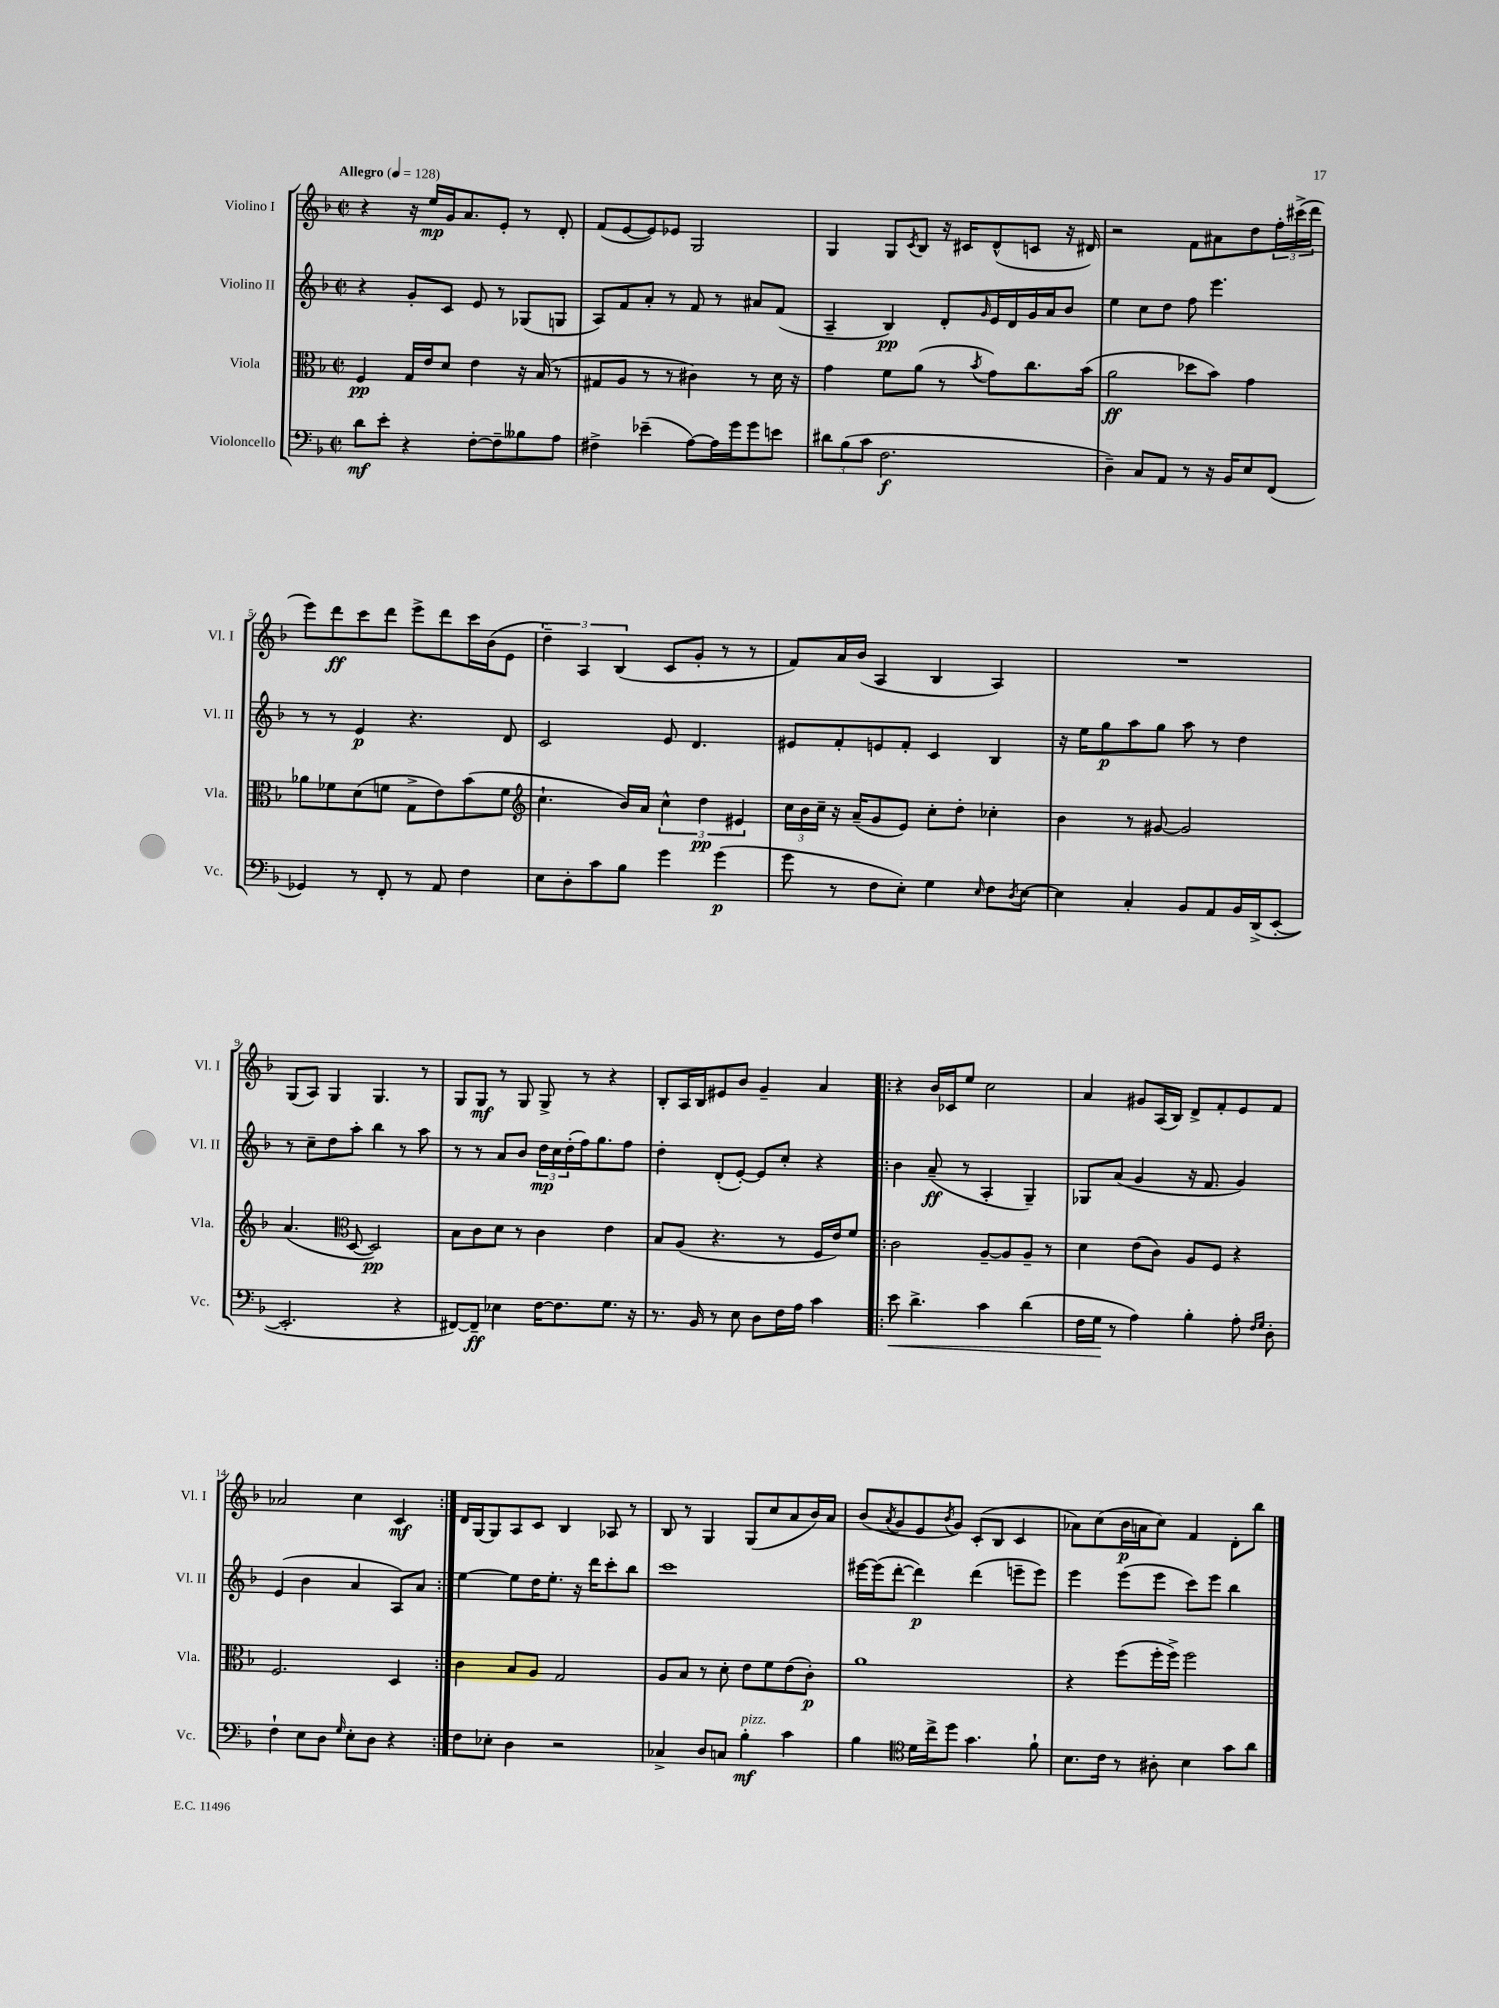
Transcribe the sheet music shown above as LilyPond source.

<<
\new StaffGroup <<
\new Staff = "s0" \with { instrumentName = "Violino I" shortInstrumentName = "Vl. I" } {
    \clef treble \key f \major \defaultTimeSignature \time 2/2 \tempo "Allegro" 4 = 128
    r4 r16 e''16\mp g'16 a'8. e'8-. r8 d'8-. |
    f'8( e'8~ e'8) ees'8 g2 |
    g4 g8 \acciaccatura { c'8 } bes8 r16 cis'16 d'8-^( c'8 r16 dis'16) |
    r2 f'8 ais'8 d''8 \tuplet 3/2 { f''16-. cis'''16->( d'''16 } |
    e'''8) d'''8\ff c'''8 d'''8 e'''8-> d'''8 c'''16 bes'16( e'8 |
    \tuplet 3/2 { d''4--) a4 bes4( } c'8 g'8-. r8 r8 |
    f'8) a'16 bes'16( a4 bes4 a4) |
    R1 |
    g8( a8) g4 g4. r8 |
    g8 g8\mf r8 g8 g8-> r8 r4 |
    bes8-. a16 bes16 eis'8 bes'8 g'4-- a'4 |
    \repeat volta 2 { r4 bes'16 ces'16 e''8 c''2 |
    a'4 gis'8 a16( bes16) d'8-> f'8-. e'8 f'8 |
    aes'2 c''4 c'4\mf | }
    d'16 g16~ g8 a8 c'8 bes4 aes8 r8 |
    bes8 r8 g4 g8( c''8 a'8 bes'16) a'16 |
    bes'8( \acciaccatura { a'8 } g'8 e'8 \acciaccatura { bes'8 } g'8) c'8-.( bes8 c'4 |
    aes'8) c''8( bes'16\p a'16 c''8) f'4 d'8-. bes''8 \bar "|." |
}
\new Staff = "s1" \with { instrumentName = "Violino II" shortInstrumentName = "Vl. II" } {
    \clef treble \key f \major \defaultTimeSignature \time 2/2
    r4 g'8-. c'8 e'8 r8 ges8( g8 |
    a8) f'8 a'8-. r8 f'8 r8 ais'8 f'8( |
    a4-- bes4\pp) d'8-. \grace { g'16 } e'16 d'16 g'16 a'16 bes'8 |
    e''4 c''8 d''8 f''8 e'''4. |
    r8 r8 e'4\p r4. d'8 |
    c'2 e'8 d'4. |
    eis'8 f'8-. e'8 f'8-. c'4 bes4 |
    r16 e''16 g''8\p a''8 g''8 a''8 r8 d''4 |
    r8 c''8-- d''8 a''8-. bes''4 r8 a''8 |
    r8 r8 a'8 bes'8 \tuplet 3/2 { d''16\mp c''16 d''16-.( } f''16) g''8. f''8 |
    d''4-. d'8-.( e'8~-.) e'8 c''8-. r4 |
    \repeat volta 2 { bes'4 a'8--\ff( r8 a4-. g4--) |
    ges8 a'8( g'4 r16 f'8. g'4) |
    e'4( bes'4 a'4 a8) a'8 | }
    e''4~ e''8 d''16 e''8.-. r16 d'''16 c'''8-. bes''8 |
    c'''1 |
    eis'''16~ eis'''16( d'''8~-. d'''4\p) d'''4( e'''8-- e'''8) |
    e'''4 e'''8( e'''8 c'''8) e'''8 bes''4 \bar "|." |
}
\new Staff = "s2" \with { instrumentName = "Viola" shortInstrumentName = "Vla." } {
    \clef alto \key f \major \defaultTimeSignature \time 2/2
    f4\pp g16 e'16 d'8 e'4 r16 bes16( r8 |
    gis8 a8 r8 r8 cis'4) r8 d'16 r16 |
    g'4 f'8 a'8( r8 \acciaccatura { bes'8 } g'8) c''8. bes'16( |
    a'2\ff des''8 bes'8) g'4 |
    aes'8 fes'8 d'8( f'8 g8-> e'8) bes'8( f'8 |
    \clef treble c''4.-! bes'16) a'16 \tuplet 3/2 { c''4-^ d''4\pp eis'4 } |
    \tuplet 3/2 { c''16 bes'16 c''16-- } r16 a'16--( g'8 e'8) c''8-. d''8-. ces''4-. |
    bes'4 r8 gis'8~ gis'2 |
    a'4.( \clef alto d8~ d2\pp) |
    bes8 c'8 d'8 r8 c'4 e'4 |
    bes8 a8( r4. r8 f16 e'16) f'8 |
    \repeat volta 2 { c'2 a8~-- a8 a8-- r8 |
    d'4 e'8( c'8) a8 f8 r4 |
    f2. d4 | }
    c'4 bes8 a8 g2 |
    a8 bes8 r8 d'8-. e'8 f'8 e'8( c'8-.\p) |
    a'1 |
    r4 f''8( f''16-. f''16->) f''2 \bar "|." |
}
\new Staff = "s3" \with { instrumentName = "Violoncello" shortInstrumentName = "Vc." } {
    \clef bass \key f \major \defaultTimeSignature \time 2/2
    d'8\mf e'8-. r4 f8~-. f8-- beses8 a8 |
    fis4-> ees'4--( a8~) a16 g'16 g'8 e'8 |
    \tuplet 3/2 { dis'8 bes8( c'8 } f2.\f |
    d4--) c8 a,8 r8 r16 bes,16 e8 f,8( |
    ges,4) r8 f,8-. r8 a,8 f4 |
    e8 d8-. c'8 bes8 g'4 g'4\p( |
    g'8 r8 f8 e8-.) g4 \grace { e16 } f8 \acciaccatura { d8 } e8~ |
    e4 c4-. bes,8 a,8 bes,16 d,16->( e,8~-. |
    e,2.-. r4 |
    fis,8~) fis,8--\ff ees4 f16~ f8. g8. r16 |
    r8. bes,16 r8 e8 d8 f16 a16 c'4 |
    \repeat volta 2 { e'8\< d'4.-> c'4 d'4( |
    f16 g16\! r8 a4) bes4-. a8-. \grace { f16 g16 } d8-. |
    f4-! e8 d8 \grace { g16 } e8-. d8 r4 | }
    f8 ees8-. d4 r2 |
    ces4-> d8 c8 bes4-.\mf^\markup { \italic "pizz." } c'4 |
    bes4 \clef tenor d'16 c''16-> d''8 g'4. f'8-! |
    bes8. c'16 r8 ais8-. bes4 g'8 a'8 \bar "|." |
}
>>
>>
